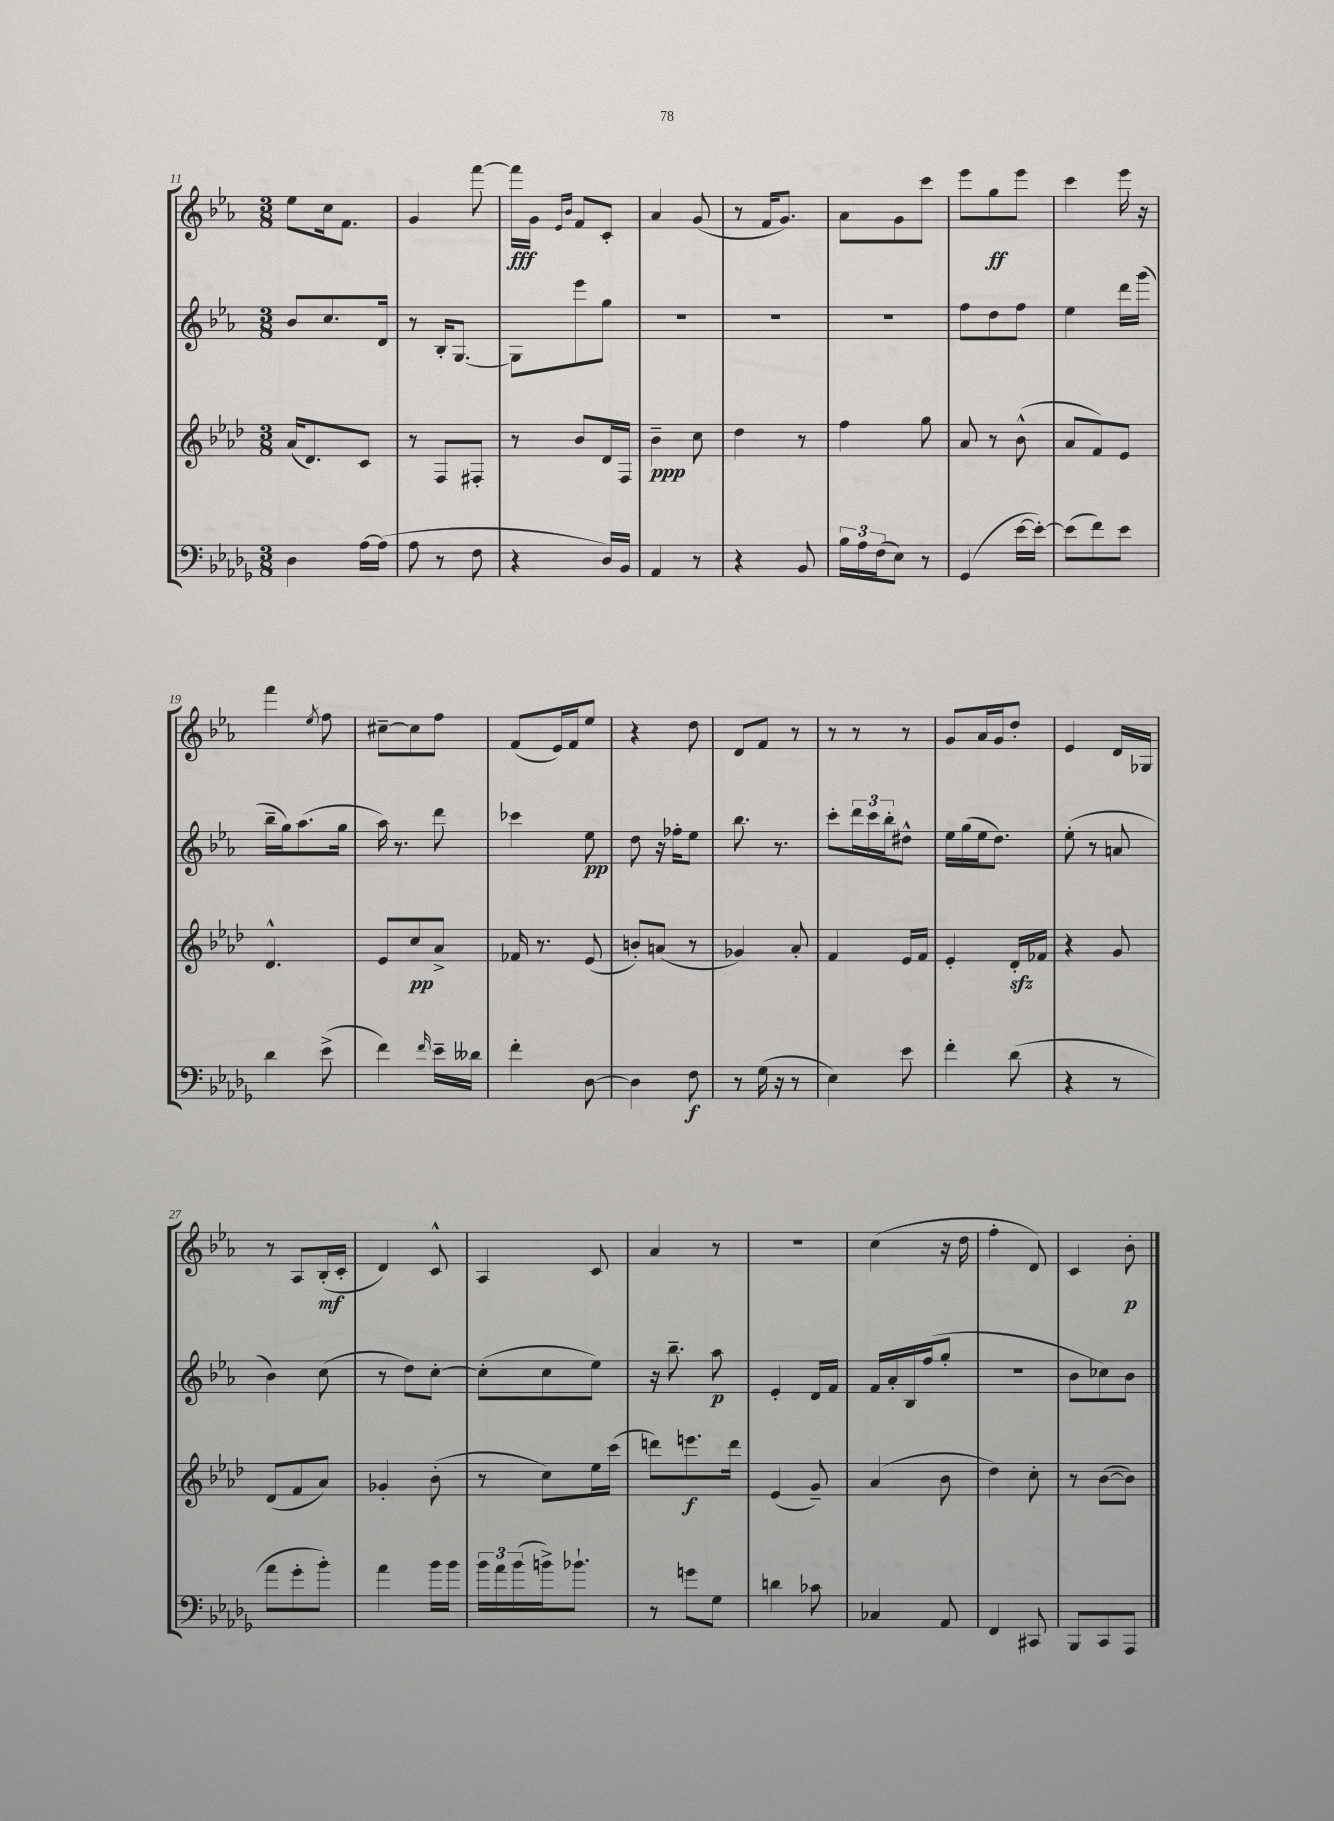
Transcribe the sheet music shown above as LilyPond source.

<<
\new StaffGroup <<
\new Staff = "s0" {
    \clef treble \key ees \major \numericTimeSignature \time 3/8
    ees''8 c''16 f'8. |
    g'4 f'''8~ |
    f'''16\fff g'16 \grace { ees'16 bes'16 } f'8 c'8-. |
    aes'4 g'8( |
    r8 f'16 g'8.) |
    aes'8 g'8 c'''8 |
    ees'''8 g''8\ff ees'''8 |
    c'''4 ees'''16 r16 |
    f'''4 \acciaccatura { ees''8 } f''8 |
    cis''8~-- cis''8 f''8 |
    f'8( ees'16) f'16 ees''8 |
    r4 d''8 |
    d'8 f'8 r8 |
    r8 r8 r8 |
    g'8 aes'16 g'16 d''8-. |
    ees'4 d'16 ges16 |
    r8 aes8 bes16-.\mf( c'16-. |
    d'4) c'8-^ |
    aes4 c'8 |
    aes'4 r8 |
    R4. |
    c''4( r16 d''16 |
    f''4-. d'8) |
    c'4 bes'8-.\p \bar "|." |
}
\new Staff = "s1" {
    \clef treble \key ees \major \numericTimeSignature \time 3/8
    bes'8 c''8. d'16 |
    r8 bes16-. g8.~ |
    g8 ees'''8 g''8 |
    R4. |
    R4. |
    R4. |
    f''8 d''8 f''8 |
    ees''4 d'''16 g'''16( |
    bes''16-- g''16) aes''8.( g''16 |
    aes''16) r8. d'''8 |
    ces'''4 ees''8\pp |
    d''8 r16 fes''16-. ees''8 |
    bes''8. r8. |
    c'''8-. \tuplet 3/2 { d'''16 c'''16 bes''16-. } dis''8-^ |
    ees''16 g''16( ees''16 d''8.) |
    ees''8-.( r8 a'8 |
    bes'4) c''8( |
    r8 d''8) c''8~-. |
    c''8-.( c''8 ees''8) |
    r16 bes''8.-- aes''8\p |
    ees'4-. d'16 f'16 |
    f'16 aes'16-. bes16 f''16( g''8-. |
    R4. |
    bes'8 ces''8) bes'8 \bar "|." |
}
\new Staff = "s2" {
    \clef treble \key aes \major \numericTimeSignature \time 3/8
    aes'16( des'8.) c'8 |
    r8 f8 fis8-. |
    r8 bes'8 des'16 f16 |
    bes'4--\ppp c''8 |
    des''4 r8 |
    f''4 g''8 |
    aes'8 r8 bes'8-^( |
    aes'8 f'8) ees'8 |
    des'4.-^ |
    ees'8 c''8\pp aes'8-> |
    fes'16 r8. ees'8( |
    b'8-.) a'8( r8 |
    ges'4) aes'8-. |
    f'4 ees'16 f'16 |
    ees'4-. des'16-.\sfz fes'16 |
    r4 g'8 |
    des'8( f'8 aes'8) |
    ges'4-. bes'8-.( |
    r8 c''8) ees''16 c'''16( |
    d'''8) e'''8.\f d'''16 |
    ees'4( g'8--) |
    aes'4( bes'8 |
    des''4) c''8-. |
    r8 bes'8~( bes'8) \bar "|." |
}
\new Staff = "s3" {
    \clef bass \key des \major \numericTimeSignature \time 3/8
    des4 aes16~ aes16( |
    aes8 r8 f8 |
    r4 des16) bes,16 |
    aes,4 r8 |
    r4 bes,8 |
    \tuplet 3/2 { bes16 aes16 f16( } ees8) r8 |
    ges,4( ees'16~ ees'16~-.) |
    ees'8( f'8) ees'8 |
    des'4 ees'8->( |
    f'4) \grace { f'16 } ees'16-- deses'16 |
    f'4-. des8~ |
    des4 f8\f |
    r8 ges16( r16 r8 |
    ees4) ees'8 |
    f'4-. des'8( |
    r4 r8 |
    aes'8 ges'8-. bes'8-.) |
    aes'4 bes'16 bes'16 |
    \tuplet 3/2 { bes'16 aes'16 bes'16( } b'16->) bes'8.-! |
    r8 g'8 ges8 |
    d'4 ces'8 |
    ces4 aes,8 |
    f,4 cis,8 |
    bes,,8 c,8 aes,,8 \bar "|." |
}
>>
>>
\layout { \context { \Score currentBarNumber = #11 } }
